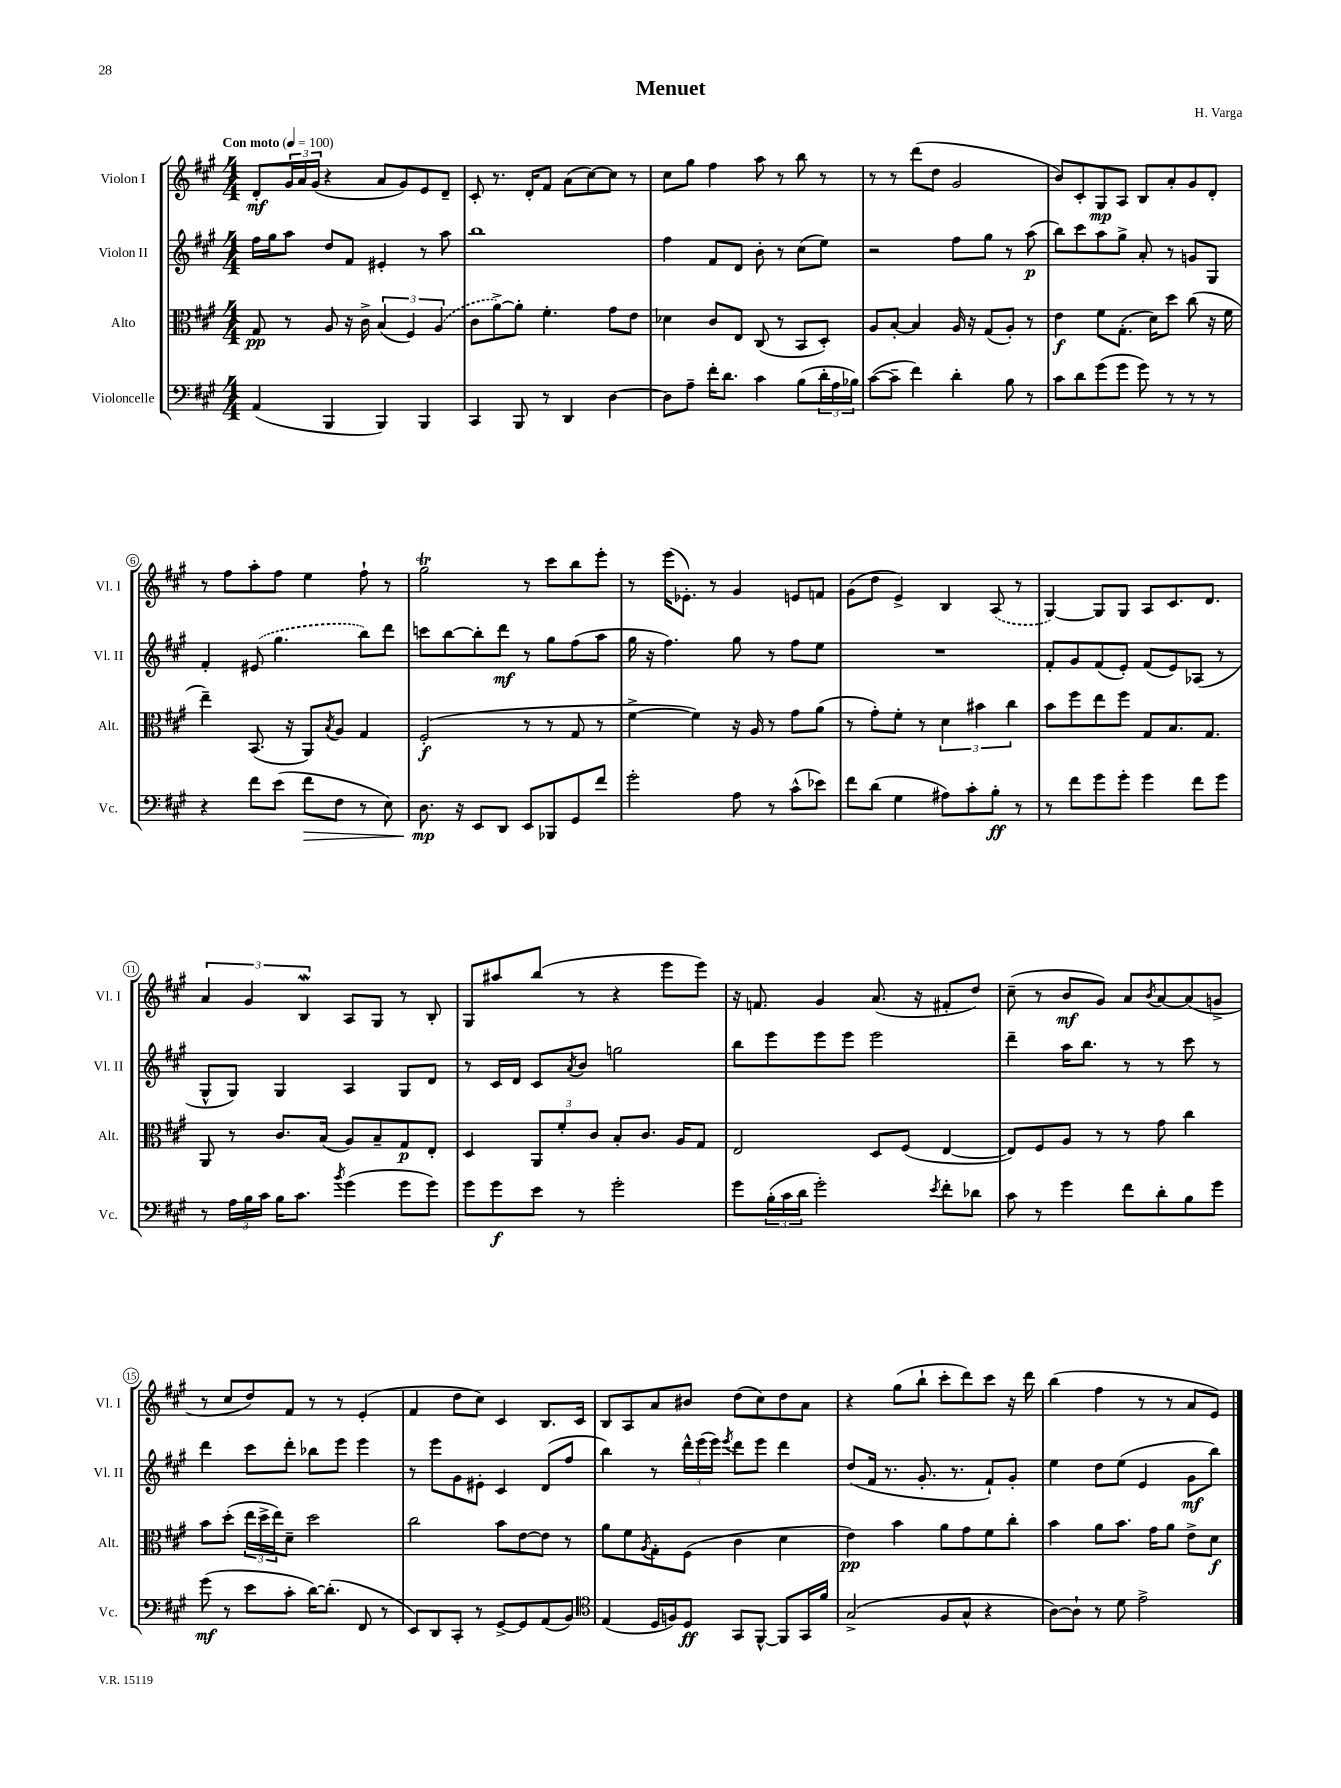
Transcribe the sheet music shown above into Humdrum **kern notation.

**kern	**dynam	**kern	**dynam	**kern	**dynam	**kern	**dynam
*part4	*part4	*part3	*part3	*part2	*part2	*part1	*part1
*staff4	*staff4	*staff3	*staff3	*staff2	*staff2	*staff1	*staff1
*I"Violoncelle	*	*I"Alto	*	*I"Violon II	*	*I"Violon I	*
*I'Vc.	*	*I'Alt.	*	*I'Vl. II	*	*I'Vl. I	*
*clefF4	*	*clefC3	*	*clefG2	*	*clefG2	*
*k[f#c#g#]	*	*k[f#c#g#]	*	*k[f#c#g#]	*	*k[f#c#g#]	*
*M4/4	*	*M4/4	*	*M4/4	*	*M4/4	*
*MM100	*	*MM100	*	*MM100	*	*MM100	*
=1	=1	=1	=1	=1	=1	=1	=1
!	!	!	!	!	!	!LO:TX:a:B:t=Con moto	!
(4AA/	.	8G#/	pp	16ff#\LL	.	8d'/L	mf
.	.	.	.	16gg#\J	.	.	.
.	.	8r	.	8aa\J	.	24g#/L	.
.	.	.	.	.	.	24a/	.
.	.	.	.	.	.	(24g#/JJ	.
4BBB/	.	8A/	.	8dd/L	.	4r	.
.	.	16r	.	8f#/J	.	.	.
.	.	16c#^\	.	.	.	.	.
4BBB/)	.	(6B/	.	4e#X'/	.	8a/L	.
.	.	.	.	.	.	8g#/)	.
.	.	6F#/)	.	.	.	.	.
4BBB/	.	.	.	8r	.	8e/	.
.	.	(6A/	.	.	.	.	.
.	.	.	.	8aa\	.	8d~/J	.
=2	=2	=2	=2	=2	=2	=2	=2
4CC#/	.	8c#\L	.	1bb	.	8c#'/	.
.	.	[8a^\)	.	.	.	8.r	.
8BBB/	.	8a'\J]	.	.	.	.	.
.	.	.	.	.	.	16d'/KL	.
8r	.	4.f#'\	.	.	.	8f#/J	.
4DD/	.	.	.	.	.	(8a\L	.
.	.	.	.	.	.	[8cc#\)	.
[4D\	.	8g#\L	.	.	.	8cc#\J]	.
.	.	8e\J	.	.	.	8r	.
=3	=3	=3	=3	=3	=3	=3	=3
8D\L]	.	4d-X\	.	4ff#\	.	8cc#\L	.
8A~\J	.	.	.	.	.	8gg#\J	.
16f#'\KL	.	8c#/L	.	8f#/L	.	4ff#\	.
8.d\J	.	.	.	.	.	.	.
.	.	8E/J	.	8d/J	.	.	.
4c#\	.	(8C#/	.	8b'\	.	8aa\	.
.	.	8r	.	8r	.	8r	.
(8B\L	.	8BB/L	.	(8cc#\L	.	8bb\	.
24d'\L	.	8D'/J)	.	8ee\J)	.	8r	.
24A\	.	.	.	.	.	.	.
24B-X\JJ)	.	.	.	.	.	.	.
=4	=4	=4	=4	=4	=4	=4	=4
([8c#\L	.	8A/L	.	2r	.	8r	.
8c#~\J]	.	[8B'/J	.	.	.	8r	.
4f#\)	.	4B/]	.	.	.	(8ddd\L	.
.	.	.	.	.	.	8dd\J	.
4d'\	.	16A/	.	8ff#\L	.	2g#/	.
.	.	16r	.	.	.	.	.
.	.	(8G#/L	.	8gg#\J	.	.	.
8B\	.	8A'/J)	.	8r	.	.	.
8r	.	8r	.	(8aa\	p	.	.
=5	=5	=5	=5	=5	=5	=5	=5
8c#\L	.	4e\	f	8bb\L)	.	8b/L)	.
8d\	.	.	.	8ccc#\	.	8c#'/	.
(8g#\	.	8f#\L	.	8aa\	.	8G#/	mp
8g#\J	.	(8.G#'\J	.	8gg#^\J	.	8A/J	.
8g#\)	.	.	.	8a'/	.	8B/L	.
.	.	16d\KL)	.	.	.	.	.
8r	.	8dd\J	.	8r	.	8a'/	.
8r	.	(8cc#\	.	8gn/L	.	8g#/	.
8r	.	16r	.	8G#/J	.	8d'/J	.
.	.	16f#\	.	.	.	.	.
!!LO:LB:g=z
=6	=6	=6	=6	=6	=6	=6	=6
4r	.	4ee~\)	.	4f#'/	.	8r	.
.	.	.	.	.	.	8ff#\L	.
8f#\L	.	(8.BB/	.	(8e#X/	.	8aa'\	.
(8e\J	.	.	.	4.gg#\	.	8ff#\J	.
.	.	16r	.	.	.	.	.
!	!LO:HP:b	!	!	!	!	!	!
8f#\L	>	8AA/L)	.	.	.	4ee\	.
.	.	8qB/	.	.	.	.	.
8F#\J	.	8A/J	.	.	.	.	.
8r	.	4G#/	.	8bb\L)	.	8ff#`\	.
8E\)	.	.	.	8ddd\J	.	8r	.
=7	=7	=7	=7	=7	=7	=7	=7
8.D\	mp	(2F#'/	f	8cccn\L	.	2gg#t\	.
.	.	.	.	[8bb\	.	.	.
16r	]	.	.	.	.	.	.
8EE/L	.	.	.	8bb'\]	.	.	.
8DD/J	.	.	.	8ddd\J	mf	.	.
8EE/L	.	8r	.	8r	.	8r	.
8BBB-X/	.	8r	.	8gg#\L	.	8ccc#\L	.
8GG#/	.	8G#/	.	(8ff#\	.	8bb\	.
8f#/J	.	8r	.	8aa\J	.	8eee'\J	.
=8	=8	=8	=8	=8	=8	=8	=8
2g#'\	.	[4f#^\	.	16gg#\	.	8r	.
.	.	.	.	16r	.	.	.
.	.	.	.	4.ff#\)	.	(16eee\KL	.
.	.	.	.	.	.	8.e-X'\J)	.
.	.	4f#\])	.	.	.	.	.
.	.	.	.	.	.	8r	.
8A\	.	16r	.	8gg#\	.	4g#/	.
.	.	16A/	.	.	.	.	.
8r	.	8r	.	8r	.	.	.
(8c#^^\L	.	8g#\L	.	8ff#\L	.	8en/L	.
8e-X\J)	.	(8a\J	.	8ee\J	.	8fn/J	.
=9	=9	=9	=9	=9	=9	=9	=9
8f#\L	.	8r	.	1r	.	(8g#\L	.
(8d\J	.	8g#'\L)	.	.	.	8dd\J	.
4G#\	.	8f#'\J	.	.	.	4e^/)	.
.	.	8r	.	.	.	.	.
8A#X\L)	.	6d\	.	.	.	4B/	.
8c#'\	.	.	.	.	.	.	.
.	.	6b#X\	.	.	.	.	.
8B'\J	ff	.	.	.	.	(8A/	.
.	.	6cc#\	.	.	.	.	.
8r	.	.	.	.	.	8r	.
=10	=10	=10	=10	=10	=10	=10	=10
8r	.	8b\L	.	8f#'/L	.	[4G#/)	.
8f#\L	.	8ff#\	.	8g#/	.	.	.
8g#\	.	8ee\	.	(8f#/	.	8G#/L]	.
8g#'\J	.	8ff#\J	.	8e'/J)	.	8G#/J	.
4g#\	.	8G#/L	.	(8f#/L	.	8A/L	.
.	.	8.B/	.	8e/)	.	8.c#/	.
8f#\L	.	.	.	(8A-X/J	.	.	.
.	.	8.G#/J	.	.	.	8.d/J	.
8g#\J	.	.	.	8r	.	.	.
!!LO:LB:g=z
=11	=11	=11	=11	=11	=11	=11	=11
8r	.	8AA/	.	8G#^^/L	.	6a/	.
24A\LL	.	8r	.	8G#/J)	.	.	.
24B\	.	.	.	.	.	6g#/	.
24c#\JJ	.	.	.	.	.	.	.
16B\KL	.	8.c#/L	.	4G#/	.	.	.
8.c#\J	.	.	.	.	.	.	.
.	.	.	.	.	.	6BW/	.
.	.	(16B/Jk	.	.	.	.	.
8qb/	.	.	.	.	.	.	.
(4g#\	.	8A/L)	.	4A/	.	8A/L	.
.	.	8B~/	.	.	.	8G#/J	.
8g#\L	.	8G#/	p	8G#/L	.	8r	.
8g#\J)	.	8E'/J	.	8d/J	.	8B'/	.
=12	=12	=12	=12	=12	=12	=12	=12
8g#\L	.	4D/	.	8r	.	8G#/L	.
8g#\	f	.	.	16c#/LL	.	8aa#X/	.
.	.	.	.	16d/JJ	.	.	.
8e\J	.	12AA/L	.	8c#/L	.	(8bb/J	.
.	.	12f#'/	.	.	.	.	.
.	.	.	.	8qa/	.	.	.
8r	.	.	.	8b/J	.	8r	.
.	.	12c#/J	.	.	.	.	.
2g#'\	.	8B'/L	.	2ggn\	.	4r	.
.	.	8.c#/J	.	.	.	.	.
.	.	.	.	.	.	8eee\L	.
.	.	16A/KL	.	.	.	.	.
.	.	8G#/J	.	.	.	8eee\J)	.
=13	=13	=13	=13	=13	=13	=13	=13
8g#\L	.	2E/	.	8bb\L	.	16r	.
.	.	.	.	.	.	8.fn/	.
(24B'\L	.	.	.	8eee\	.	.	.
24c#\	.	.	.	.	.	.	.
24d\JJ	.	.	.	.	.	.	.
2g#'\)	.	.	.	8eee\	.	4g#/	.
.	.	.	.	8eee\J	.	.	.
.	.	8D/L	.	2eee\	.	(8.a/	.
.	.	(8F#/J	.	.	.	.	.
.	.	.	.	.	.	16r	.
8qe/	.	.	.	.	.	.	.
8f#'\L	.	[4E/	.	.	.	8f#X'/L	.
8d-X\J	.	.	.	.	.	8dd/J)	.
=14	=14	=14	=14	=14	=14	=14	=14
8c#\	.	8E/L])	.	4ddd~\	.	(8cc#~\	.
8r	.	8F#/	.	.	.	8r	.
4g#\	.	8A/J	.	16aa\KL	.	8b/L	mf
.	.	.	.	8.bb\J	.	.	.
.	.	8r	.	.	.	8g#/J)	.
8f#\L	.	8r	.	8r	.	8a/L	.
.	.	.	.	.	.	8qb/	.
8d'\	.	8g#\	.	8r	.	[8a/	.
8B\	.	4cc#\	.	8ccc#\	.	(8a/]	.
8g#\J	.	.	.	8r	.	8gn^/J	.
!!LO:LB:g=z
=15	=15	=15	=15	=15	=15	=15	=15
(8g#\	mf	8b\L	.	4ddd\	.	8r	.
8r	.	(8dd'\J	.	.	.	8cc#/L	.
8e\L	.	24ee\LL	.	8ccc#\L	.	8dd/)	.
.	.	24dd^\	.	.	.	.	.
.	.	24ee\J)	.	.	.	.	.
8c#'\J	.	8d~\J	.	8ddd'\J	.	8f#/J	.
[16d\KL)	.	2dd\	.	8bb-X\L	.	8r	.
(8.d'\J]	.	.	.	.	.	.	.
.	.	.	.	8eee\J	.	8r	.
8FF#/	.	.	.	4eee\	.	(4e'/	.
8r	.	.	.	.	.	.	.
=16	=16	=16	=16	=16	=16	=16	=16
8EE/L)	.	2cc#\	.	8r	.	4f#/	.
8DD/	.	.	.	8eee\L	.	.	.
8CC#'/J	.	.	.	8g#\	.	8dd\L	.
8r	.	.	.	8e#X'\J	.	8cc#\J)	.
[8GG#^/L	.	8b\L	.	4c#/	.	4c#/	.
8GG#/]	.	[8e\	.	.	.	.	.
(8AA/	.	8e\J]	.	(8d/L	.	8.B/L	.
8BB/J)	.	8r	.	8ff#/J	.	.	.
.	.	.	.	.	.	16c#/Jk	.
=17	=17	=17	=17	=17	=17	=17	=17
*clefC4	*	*	*	*	*	*	*
(4E/	.	8a\L	.	4bb\)	.	8B/L	.
.	.	8f#\	.	.	.	8A/	.
.	.	8qA/	.	.	.	.	.
16D/LL	.	8G#'\	.	8r	.	8a/	.
16Fn/J)	.	.	.	.	.	.	.
8D/J	ff	(8F#\J	.	24ddd^^\LL	.	8b#X/J	.
.	.	.	.	(24eee\	.	.	.
.	.	.	.	24eee\JJ)	.	.	.
.	.	.	.	8qeee/	.	.	.
8GG#/L	.	4c#\	.	8ddd\L	.	(8dd\L	.
[8FF#^^/J	.	.	.	8eee\J	.	8cc#\)	.
8FF#/L]	.	4d\	.	4ddd\	.	8dd\	.
16GG#/L	.	.	.	.	.	8a\J	.
16f#/JJ	.	.	.	.	.	.	.
=18	=18	=18	=18	=18	=18	=18	=18
(2G#^/	.	4e\)	pp	(8dd/L	.	4r	.
.	.	.	.	16f#/Jk	.	.	.
.	.	.	.	8.r	.	.	.
.	.	4b\	.	.	.	(8gg#\L	.
.	.	.	.	8.g#'/	.	8bb`\J	.
8F#/L	.	8a\L	.	.	.	8ccc#'\L	.
.	.	.	.	8.r	.	.	.
8G#^^/J	.	8g#\	.	.	.	8ddd\)	.
4r	.	8f#\	.	8f#`/L)	.	8ccc#\J	.
.	.	8cc#'\J	.	8g#'/J	.	16r	.
.	.	.	.	.	.	16ddd\	.
=19	=19	=19	=19	=19	=19	=19	=19
[8A\L)	.	4b\	.	4ee\	.	(4bb\	.
8A`\J]	.	.	.	.	.	.	.
8r	.	8a\L	.	8dd\L	.	4ff#\	.
8d\	.	8.b\J	.	(8ee\J	.	.	.
2e^\	.	.	.	4e/	.	8r	.
.	.	16g#\KL	.	.	.	.	.
.	.	8a\J	.	.	.	8r	.
.	.	8e^\L	.	8g#\L	mf	8a/L	.
.	.	8d\J	f	8bb\J)	.	8e/J)	.
==	==	==	==	==	==	==	==
*-	*-	*-	*-	*-	*-	*-	*-
